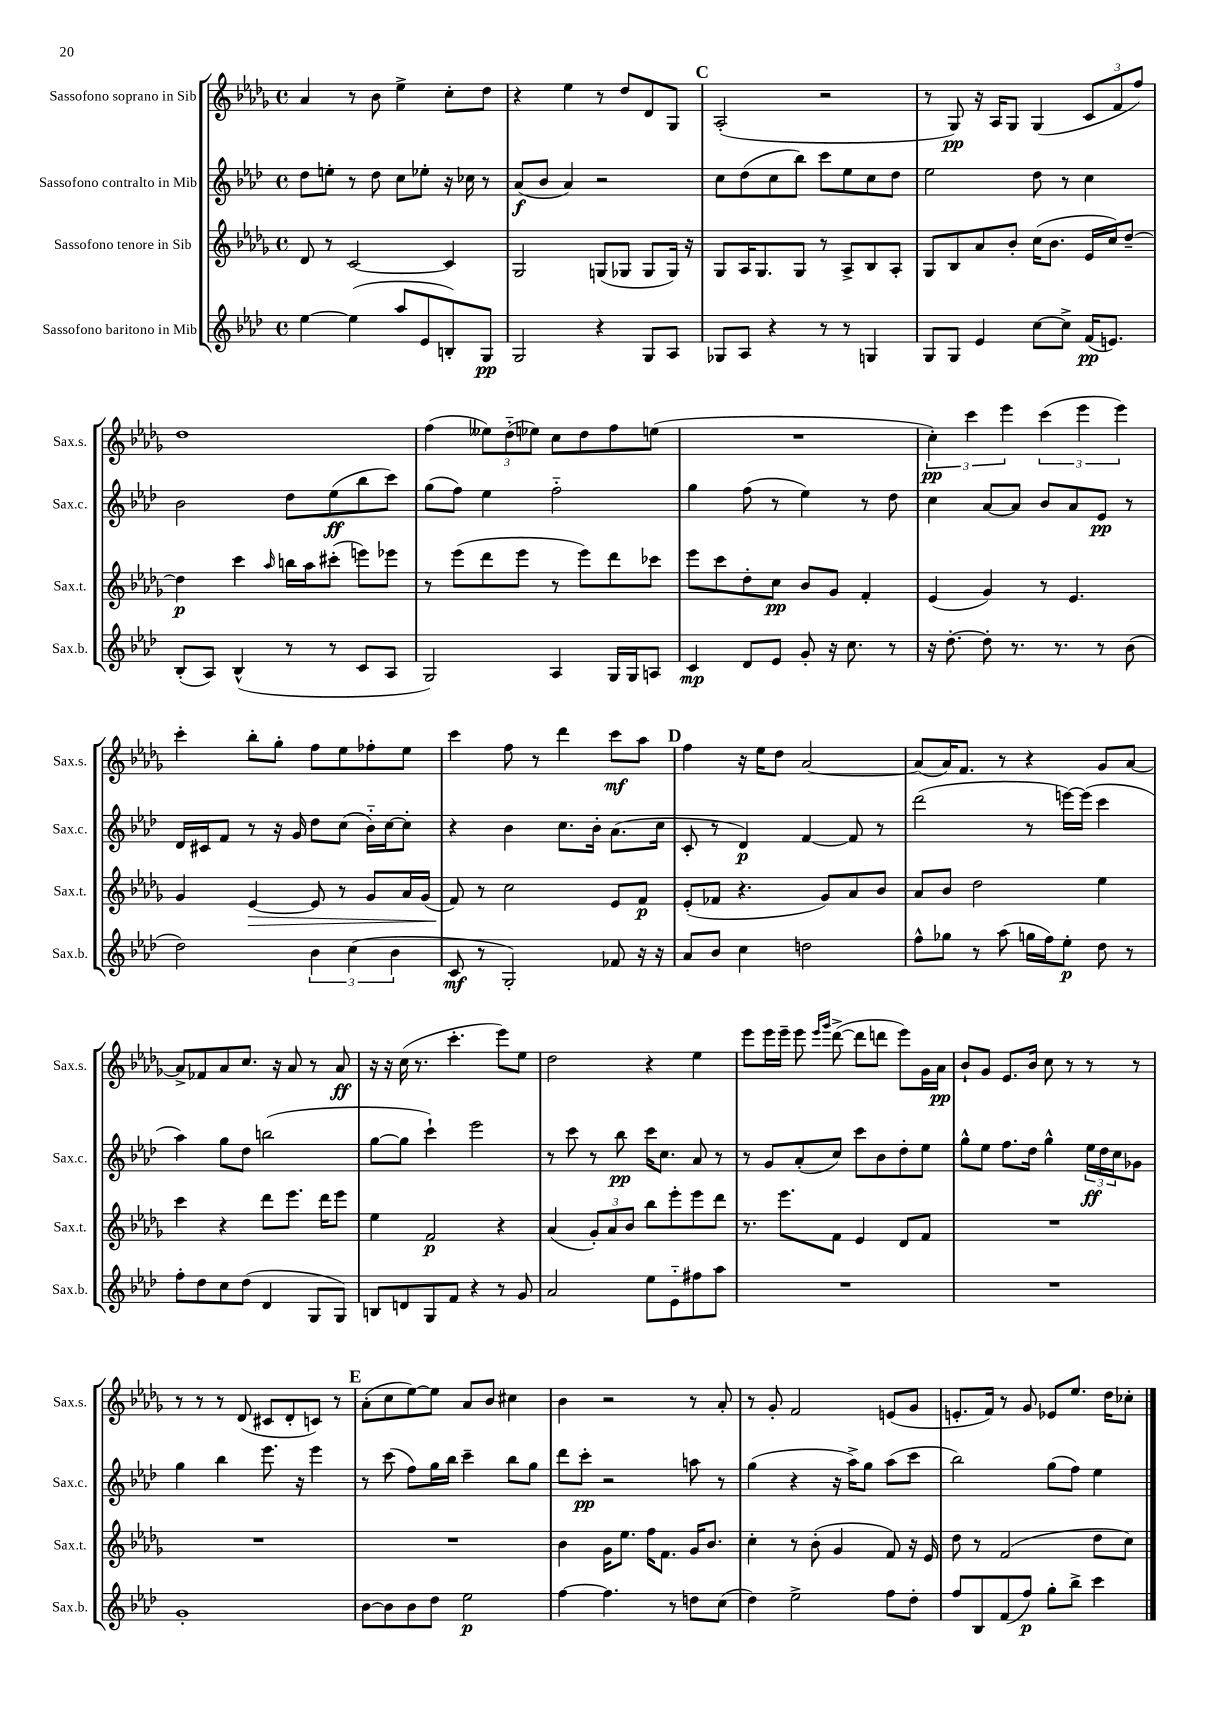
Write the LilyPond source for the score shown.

<<
\new StaffGroup <<
\new Staff = "s0" \with { instrumentName = "Sassofono soprano in Sib" shortInstrumentName = "Sax.s." } {
    \clef treble \key des \major \defaultTimeSignature \time 4/4
    aes'4 r8 bes'8 ees''4-> c''8-. des''8 |
    r4 ees''4 r8 des''8 des'8 ges8 |
    \mark \markup { \bold "C" } aes2-.( r2 |
    r8 ges8\pp) r16 aes16 ges8 ges4( \tuplet 3/2 { c'8 f'8 f''8) } |
    des''1 |
    f''4( \tuplet 3/2 { eeses''8) des''8-_( ees''8) } c''8 des''8 f''8 e''8( |
    R1 |
    \tuplet 3/2 { c''4-.\pp) c'''4 ees'''4 } \tuplet 3/2 { c'''4( ees'''4 ees'''4) } |
    c'''4-. bes''8-. ges''8-. f''8 ees''8 fes''8-. ees''8 |
    c'''4 f''8 r8 des'''4 c'''8\mf aes''8 |
    \mark \markup { \bold "D" } f''4 r16 ees''16 des''8 aes'2~ |
    aes'8( aes'16) f'8. r8 r4 ges'8 aes'8~ |
    aes'8-> fes'8 aes'8 c''8. r16 aes'8 r8 aes'8\ff |
    r16 r16 c''16( r8. c'''4.-. ees'''8) ees''8 |
    des''2 r4 ees''4 |
    ees'''8 ees'''16 ees'''16-- ees'''8 \grace { ees'''16 ges'''16 } des'''8~->( des'''8 d'''8 ees'''8) ges'16 aes'16\pp |
    bes'8-! ges'8 ees'8. bes'16 c''8 r8 r8 r8 |
    r8 r8 r8 des'8( cis'8 des'8-. c'8) r8 |
    \mark \markup { \bold "E" } aes'8-.( c''8 ees''8~) ees''8 aes'8 bes'8 cis''4 |
    bes'4 r2 r8 aes'8-. |
    r8 ges'8-. f'2 e'8( ges'8 |
    e'8.-. f'16) r8 ges'8 ees'8 ees''8. des''16 ces''8-. \bar "|." |
}
\new Staff = "s1" \with { instrumentName = "Sassofono contralto in Mib" shortInstrumentName = "Sax.c." } {
    \clef treble \key aes \major \defaultTimeSignature \time 4/4
    des''8 e''8-. r8 des''8 c''8 ees''8-. r16 ces''16 r8 |
    aes'8\f( bes'8 aes'4) r2 |
    \mark \markup { \bold "C" } c''8 des''8( c''8 bes''8) c'''8 ees''8 c''8 des''8 |
    ees''2 des''8 r8 c''4 |
    bes'2 des''8 ees''8\ff( bes''8 c'''8) |
    g''8( f''8) ees''4 f''2-_ |
    g''4 f''8( r8 ees''4) r8 des''8 |
    c''4 aes'8~ aes'8 bes'8 aes'8 ees'8\pp r8 |
    des'16 cis'16 f'8 r8 r16 g'16 des''8 c''8( bes'16-_) c''16~ c''8-. |
    r4 bes'4 c''8. bes'16-. aes'8.( c''16 |
    \mark \markup { \bold "D" } c'8-. r8 des'4\p) f'4~ f'8 r8 |
    des'''2( r8 e'''16~) e'''16( c'''4 |
    aes''4) g''8 des''8 b''2( |
    g''8~ g''8 c'''4-!) ees'''2 |
    r8 c'''8 r8 bes''8\pp c'''16 c''8. aes'8 r8 |
    r8 g'8 aes'8-.( c''8) c'''8 bes'8 des''8-. ees''8 |
    g''8-^ ees''8 f''8. des''16 g''4-^ \tuplet 3/2 { ees''16\ff des''16 c''16 } ges'8 |
    g''4 bes''4 ees'''8. r16 ees'''4 |
    \mark \markup { \bold "E" } r8 c'''8( f''8) g''16 bes''16 c'''4-- bes''8 g''8 |
    des'''8 c'''8-.\pp r2 a''8 r8 |
    g''4( r4 r16 aes''16->) g''8 aes''8( c'''8 |
    bes''2) g''8( f''8) ees''4 \bar "|." |
}
\new Staff = "s2" \with { instrumentName = "Sassofono tenore in Sib" shortInstrumentName = "Sax.t." } {
    \clef treble \key des \major \defaultTimeSignature \time 4/4
    des'8 r8 c'2~ c'4 |
    ges2 g8( ges8 ges8 ges16) r16 |
    \mark \markup { \bold "C" } ges8 aes16 ges8. ges8 r8 aes8-> bes8 aes8-. |
    ges8 bes8 aes'8 bes'8-. c''16( bes'8. ees'16 c''16) des''8~-- |
    des''4\p c'''4 \grace { aes''16 } b''16 aes''16 cis'''8-.( e'''8) ees'''8 |
    r8 ees'''8( des'''8 ees'''8 r8 ees'''8) des'''8 ces'''8 |
    ees'''8 c'''8 des''8-. c''8\pp bes'8 ges'8 f'4-. |
    ees'4( ges'4) r8 ees'4. |
    ges'4 ees'4~\> ees'8 r8 ges'8 aes'16 ges'16( |
    f'8\!) r8 c''2 ees'8 f'8\p |
    \mark \markup { \bold "D" } ees'8-.( fes'8 r4. ges'8) aes'8 bes'8 |
    aes'8 bes'8 des''2 ees''4 |
    c'''4 r4 des'''8 ees'''8. des'''16 ees'''8 |
    ees''4 f'2\p r4 |
    aes'4( \tuplet 3/2 { ges'8-.) aes'8 bes'8 } bes''8 ees'''8-. ees'''8 des'''8 |
    r8. ees'''8. f'8 ees'4 des'8 f'8 |
    R1 |
    R1 |
    \mark \markup { \bold "E" } R1 |
    bes'4 ges'16 ees''8. f''16 f'8. ges'16 bes'8. |
    c''4-. r8 bes'8-.( ges'4 f'8) r16 ees'16 |
    des''8 r8 f'2( des''8 c''8) \bar "|." |
}
\new Staff = "s3" \with { instrumentName = "Sassofono baritono in Mib" shortInstrumentName = "Sax.b." } {
    \clef treble \key aes \major \defaultTimeSignature \time 4/4
    ees''4~ ees''4( aes''8 ees'8 b8-.) g8\pp |
    g2 r4 g8 aes8 |
    \mark \markup { \bold "C" } ges8 aes8 r4 r8 r8 g4 |
    g8 g8 ees'4 c''8~ c''8-> f'16\pp( e'8.) |
    bes8-.( aes8) bes4-^( r8 r8 c'8 aes8 |
    g2) aes4 g16 g16 a8 |
    c'4\mp des'8 ees'8 g'8-. r16 c''8. r8 |
    r16 des''8.~-. des''8-. r8. r8. r8 bes'8( |
    des''2) \tuplet 3/2 { bes'4 c''4( bes'4 } |
    c'8\mf r8 g2-.) fes'8 r16 r16 |
    \mark \markup { \bold "D" } aes'8 bes'8 c''4 d''2 |
    f''8-^ ges''8 r8 aes''8( g''16 f''16) ees''8-.\p des''8 r8 |
    f''8-. des''8 c''8 des''8( des'4 g8 g8) |
    b8 d'8 g8 f'8 r4 r8 g'8 |
    aes'2 ees''8 ees'8-_ fis''8 aes''8 |
    R1 |
    R1 |
    g'1-. |
    \mark \markup { \bold "E" } bes'8~ bes'8 bes'8 des''8 ees''2\p |
    f''4~ f''4. r8 d''8 c''8( |
    des''4) ees''2-> f''8 des''8-. |
    f''8 bes8 f'8( f''8\p) g''8-. bes''8-> c'''4 \bar "|." |
}
>>
>>
\layout { \context { \Score \remove "Bar_number_engraver" } }
